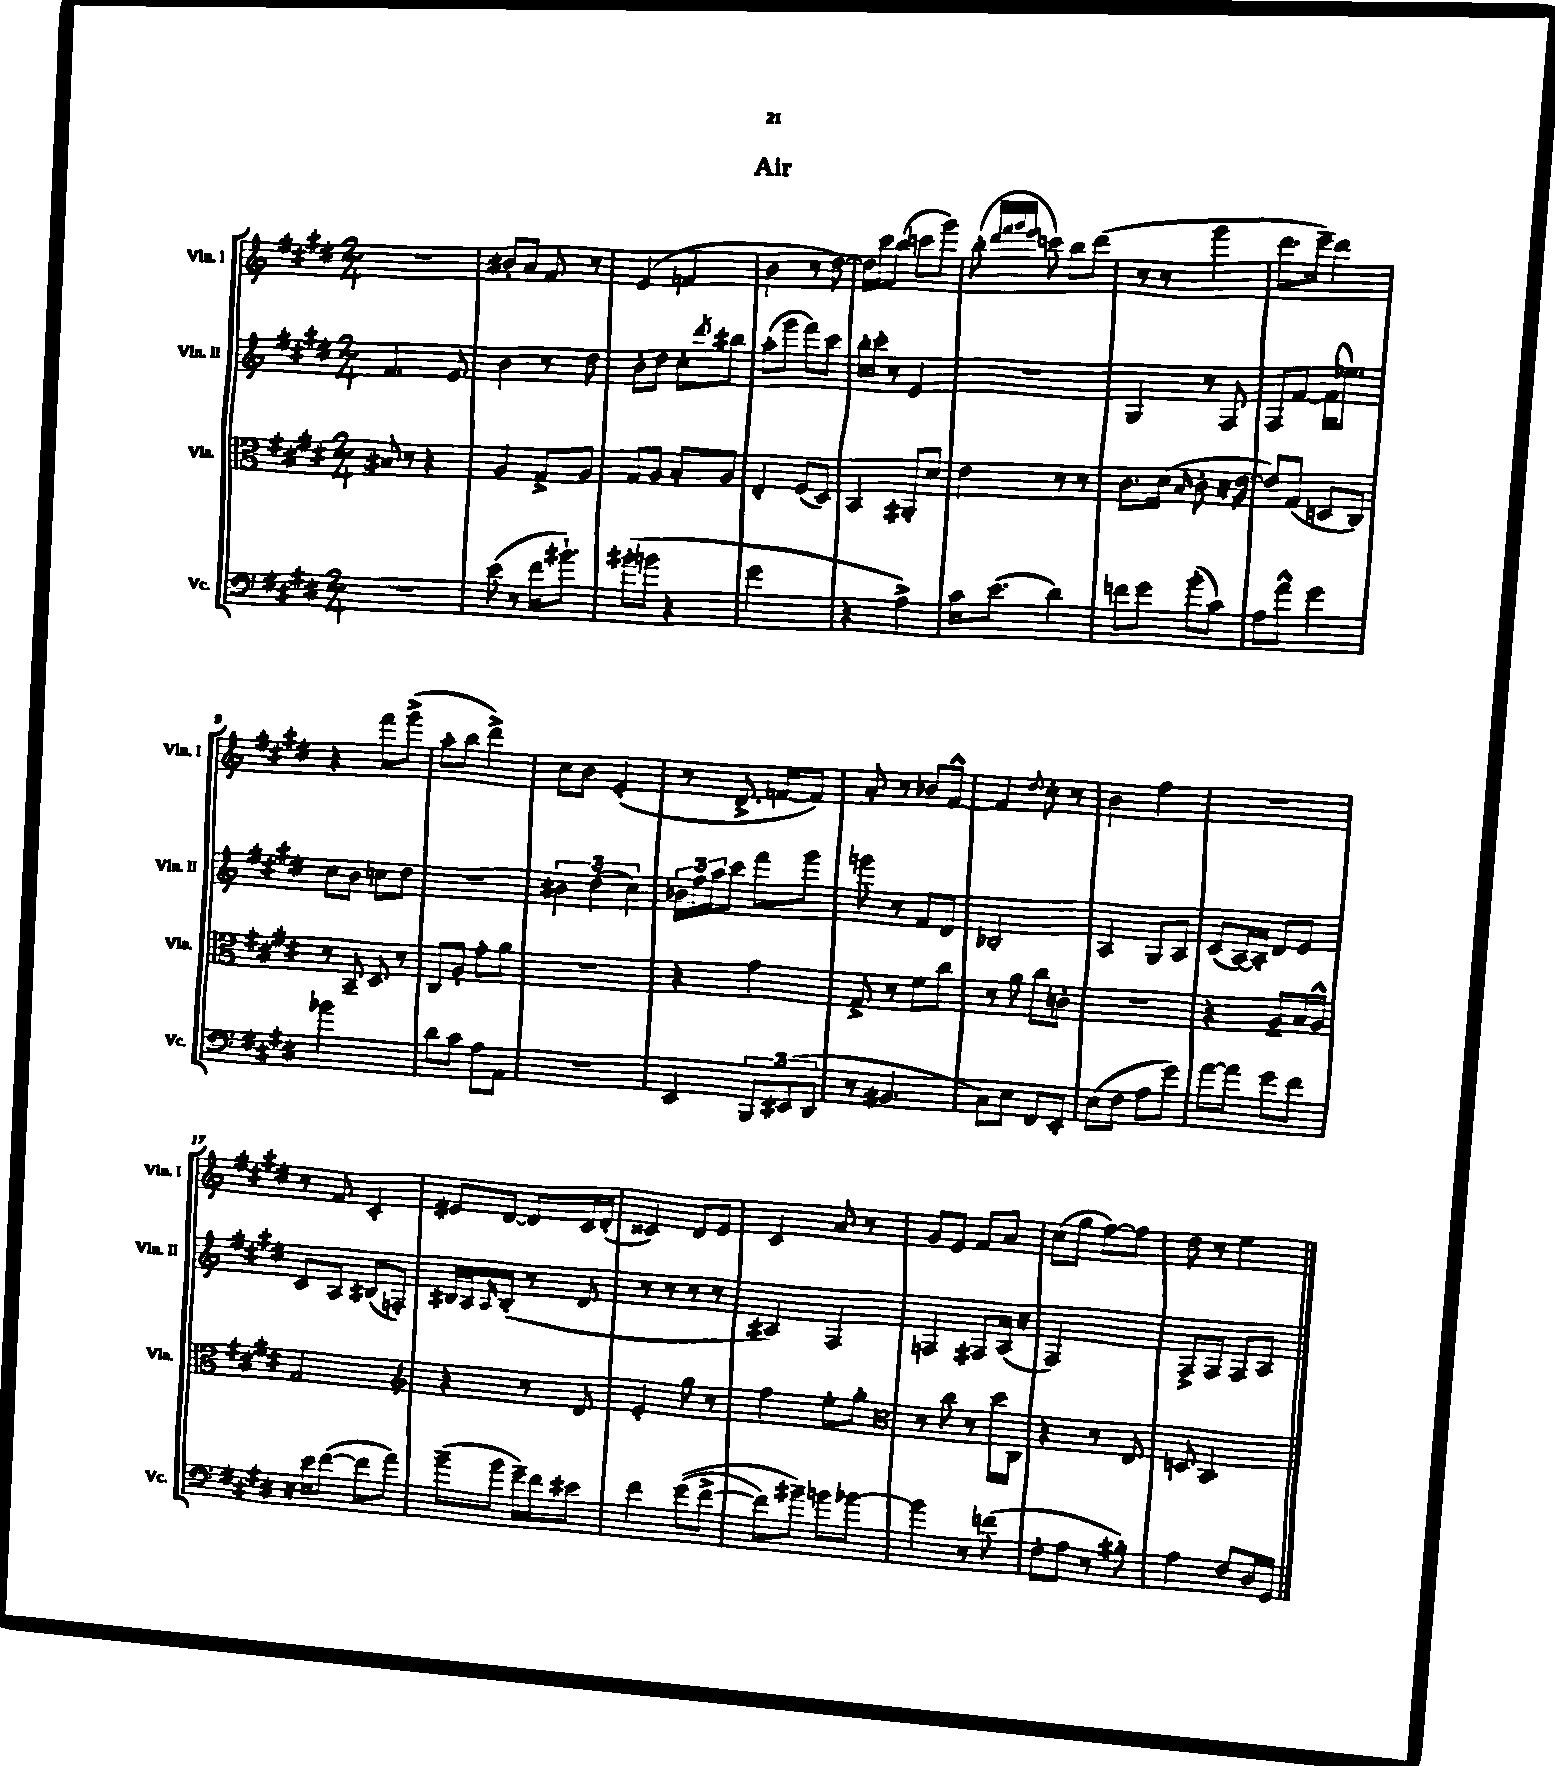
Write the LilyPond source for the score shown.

\header { title = "Air" }
<<
\new StaffGroup <<
\new Staff = "s0" \with { instrumentName = "Vln. I" shortInstrumentName = "Vln. I" } {
    \clef treble \key e \major \numericTimeSignature \time 2/4
    r2 |
    bis'8-. a'8 fis'8 r8 |
    e'4( f'4 |
    b'4 r8 dis''8~) |
    dis''16 cis'''16 b''8( c'''8 gis'''8) |
    b''8-.( \grace { dis'''32 fis'''32 gis'''32 e'''32 } c'''8) b''8 dis'''8( |
    r8 r8 gis'''4 |
    dis'''8. e'''16--) dis'''4 |
    r4 fis'''8 gis'''8->( |
    a''8-. b''8 dis'''4->) |
    cis''8 b'8 e'4-.( |
    r8 dis'8.-> f'16~ f'8) |
    a'8-. r8 bes'8 fis'8~-^ |
    fis'4 \appoggiatura { dis''8 } cis''8-. r8 |
    b'4 fis''4 |
    R2 |
    r8 fis'8 cis'4-. |
    eis'8 dis'8~ dis'8 cis'16 dis'16-.( |
    cisis'4) dis'8 e'8 |
    cis'4 a'8 r8 |
    gis'8 e'8 fis'8 a'8 |
    cis''8( gis''8 fis''8~) fis''8 |
    dis''8 r8 e''4 \bar "|." |
}
\new Staff = "s1" \with { instrumentName = "Vln. II" shortInstrumentName = "Vln. II" } {
    \clef treble \key e \major \numericTimeSignature \time 2/4
    fis'4. e'8 |
    b'4 r8 dis''8 |
    b'8-. dis''8 cis''8-. \acciaccatura { dis'''8 } bis''8 |
    a''8-.( gis'''8 fis'''8) cis'''8 |
    b''16-. cis'''16-. r8 e'4 |
    R2 |
    gis4 r8 fis8 |
    fis8 fis'8~ fis'16( ees''8.) |
    cis''8 b'8 c''8 dis''8 |
    R2 |
    \tuplet 3/2 { bis'4 dis''4( cis''4) } |
    \tuplet 3/2 { bes'16 fis''16 a''16 } cis'''8 fis'''8 gis'''8 |
    g'''8 r8 fis'8 dis'8 |
    bes2-. |
    a4 gis8 a8 |
    cis'8( a16~) a16-. dis'8 e'8 |
    cis'8 a8 bis8( f8-.) |
    bis16 a16 \grace { a16 } bis8-.( r8 dis'8 |
    r8 r8 r8 r8 |
    ais4) fis4 |
    f4 fis8 a16( r16 |
    fis2) |
    fis8-> fis8 fis8 a8 \bar "|." |
}
\new Staff = "s2" \with { instrumentName = "Vla." shortInstrumentName = "Vla." } {
    \clef alto \key e \major \numericTimeSignature \time 2/4
    bis8 r8 r4 |
    a4 gis8-> a8 |
    gis8 a8 b8-. a8 |
    e4-. fis8( dis8) |
    b,4 ais,8-. dis'8 |
    e'4 r8 r8 |
    cis'8. dis'16( \grace { b16 } cis'8-. r16 e'16~ |
    e'8) gis8( d8 cis8) |
    r8 b,8-- dis8 r8 |
    cis8 a8-. gis'8-. a'8 |
    r2 |
    r4 gis'4 |
    gis8-> r8 fis'8 cis''8 |
    r8 a'8 cis''8 c'8-. |
    r2 |
    r4 a8-- b16 a16-^ |
    gis2 |
    \clef treble r4 r8 dis'8 |
    e'4-. gis''8 r8 |
    fis''4 e''8-. gis''8-. |
    \clef alto r8 cis''8 r8 dis''16 cis16 |
    r4 r8 e8 |
    d8 b,4. \bar "|." |
}
\new Staff = "s3" \with { instrumentName = "Vc." shortInstrumentName = "Vc." } {
    \clef bass \key e \major \numericTimeSignature \time 2/4
    r2 |
    e'8( r8 fis'16 bis'8.-!) |
    bis'8-.( b'8 r4 |
    gis'2 |
    r4 a4->) |
    cis'16 e'8.( dis'4) |
    f'8 gis'8 b'8-.( cis'8) |
    a8 a'8-^ gis'4 |
    bes'2 |
    dis'8 cis'8 a8 a,8 |
    R2 |
    e,4 \tuplet 3/2 { b,,8 eis,8( dis,8 } |
    r8 bis,4. |
    cis8) e8 fis,8 e,8-. |
    e8( fis8 a8 gis'8) |
    a'8~ a'8 gis'8 fis'8 |
    r16 e'16 fis'8~( fis'8 a'8) |
    b'8--( b'8 gis'16--) fis'16 eis'8 |
    fis'4 gis'8(\( fis'8~-> |
    fis'8) bis'8--\) b'8 bes'8~ |
    bes'4 r8 f'8( |
    fis8-. a8 r8 bis8-.) |
    a4 fis8 dis16 gis,16 \bar "|." |
}
>>
>>
